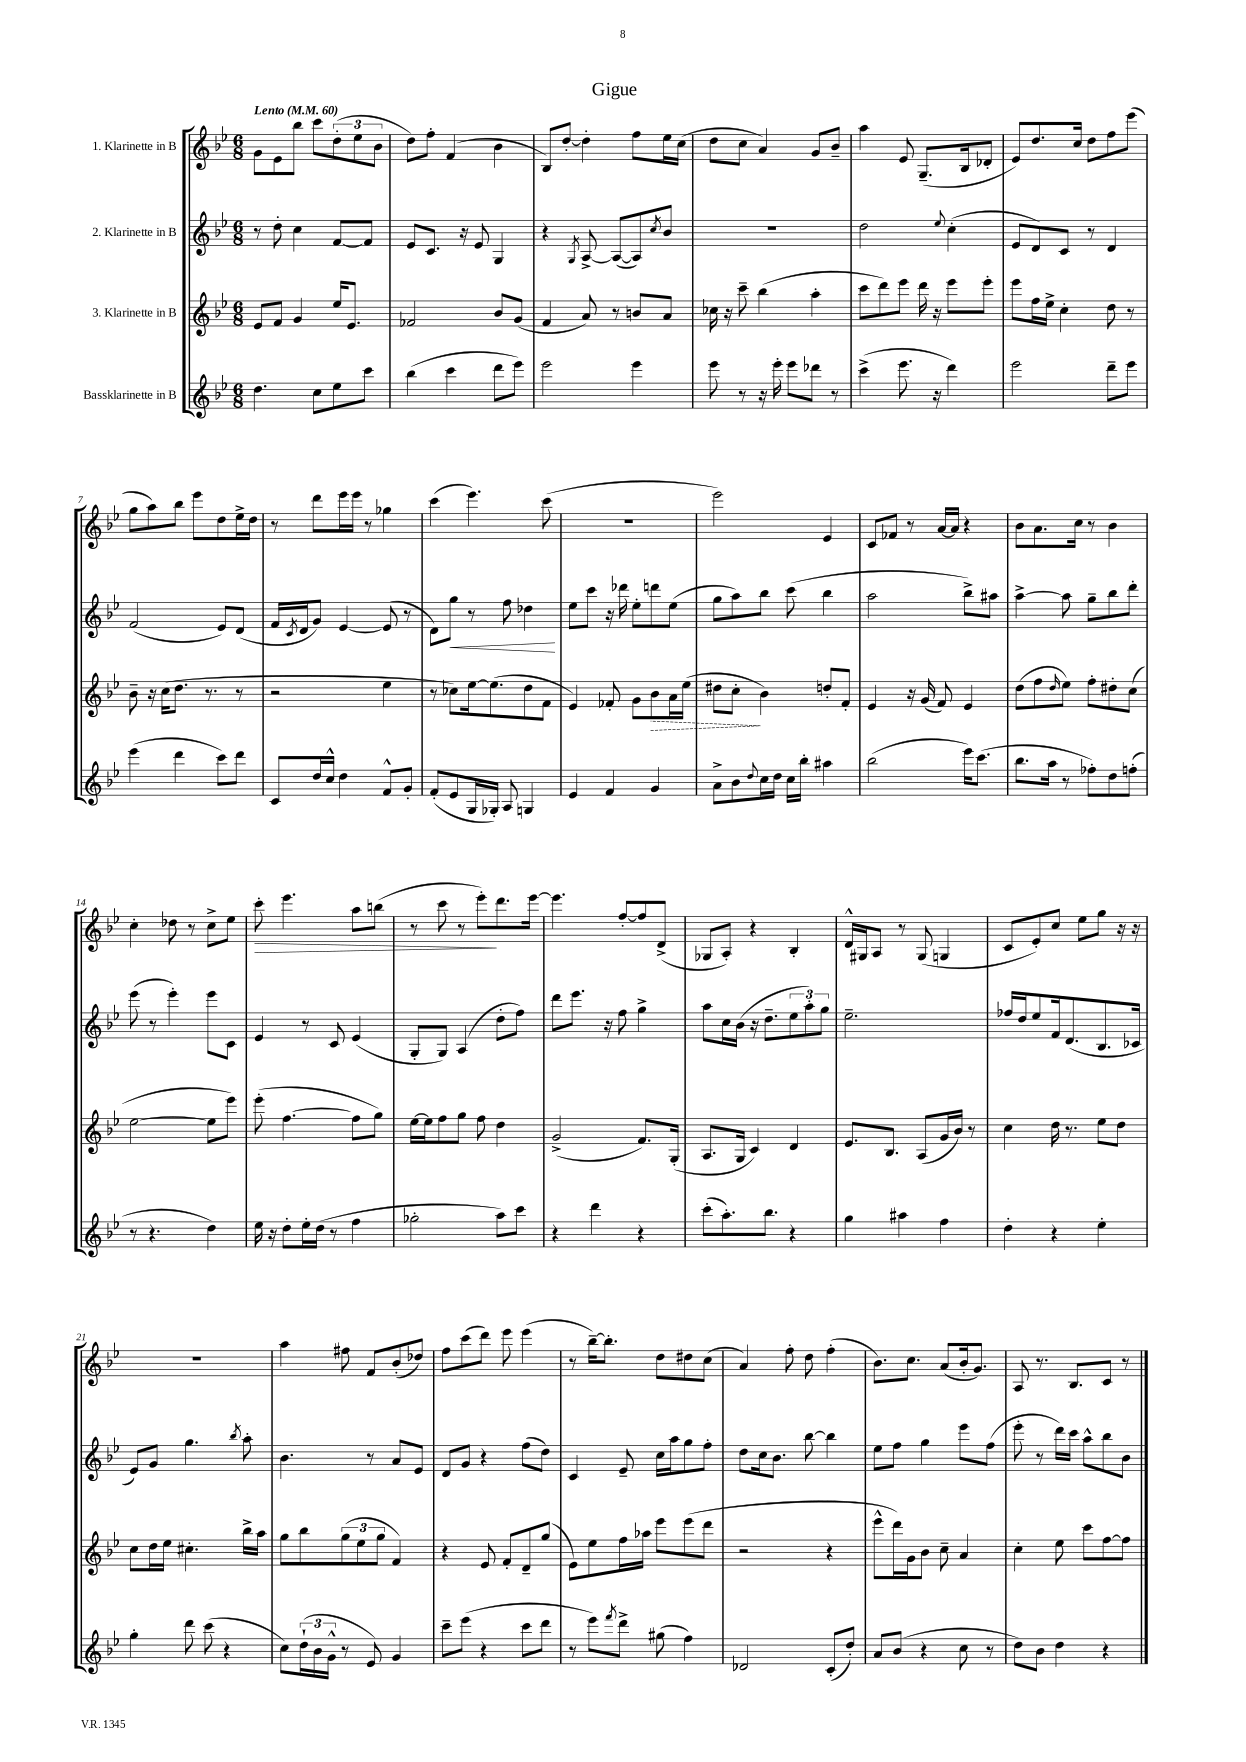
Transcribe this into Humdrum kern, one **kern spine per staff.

**kern	**kern	**dynam	**kern	**dynam	**kern	**dynam
*part4	*part3	*part3	*part2	*part2	*part1	*part1
*staff4	*staff3	*staff3	*staff2	*staff2	*staff1	*staff1
*I"Bassklarinette in B	*I"3. Klarinette in B	*	*I"2. Klarinette in B	*	*I"1. Klarinette in B	*
*clefG2	*clefG2	*	*clefG2	*	*clefG2	*
*k[b-e-]	*k[b-e-]	*	*k[b-e-]	*	*k[b-e-]	*
*M6/8	*M6/8	*	*M6/8	*	*M6/8	*
*MM60	*MM60	*	*MM60	*	*MM60	*
=1	=1	=1	=1	=1	=1	=1
!	!	!	!	!	!LO:TX:a:B:t=Lento	!
4.dd\	8e-/L	.	8r	.	8g\L	.
.	8f/J	.	8dd'\	.	8e-\	.
.	4g/	.	4cc\	.	8bb-\J	.
8cc\L	.	.	.	.	8ccc\L	.
8ee-\	16ee-/KL	.	[8f/L	.	(12dd'\	.
.	8.e-/J	.	.	.	.	.
.	.	.	.	.	12ee-\	.
8ccc\J	.	.	8f/J]	.	.	.
.	.	.	.	.	12b-\J	.
=2	=2	=2	=2	=2	=2	=2
(4bb-\	2f-X/	.	8e-/L	.	8dd\L)	.
.	.	.	8.c/J	.	8ff'\J	.
4ccc\	.	.	.	.	(4f/	.
.	.	.	16r	.	.	.
.	.	.	8e-/	.	.	.
8ddd\L	8b-/L	.	4G/	.	4b-\	.
8eee-\J)	(8g/J	.	.	.	.	.
=3	=3	=3	=3	=3	=3	=3
2eee-\	4f/	.	4r	.	8B-/L)	.
.	.	.	.	.	[8dd'/J	.
.	.	.	8qG/	.	.	.
.	8a/)	.	[8A^/	.	4dd'\]	.
.	8r	.	(8A/L_	.	.	.
4eee-\	8bn/L	.	8A/])	.	8ff\L	.
.	.	.	8qcc/	.	.	.
.	8a/J	.	8b-/J	.	16ee-\L	.
.	.	.	.	.	(16cc\JJ	.
=4	=4	=4	=4	=4	=4	=4
8eee-\	16cc-X\	.	2.r	.	8dd\L	.
.	16r	.	.	.	.	.
8r	8ccc~\	.	.	.	8cc\J	.
16r	(4bb-\	.	.	.	4a/)	.
16eee-'\	.	.	.	.	.	.
8eee-\L	.	.	.	.	.	.
8ddd-X\J	4aa'\	.	.	.	8g/L	.
8r	.	.	.	.	8b-~/J	.
=5	=5	=5	=5	=5	=5	=5
(4ccc^\	8ccc\L	.	2dd\	.	4aa\	.
.	8ddd\)	.	.	.	.	.
8.eee-\	8eee-\J	.	.	.	8e-/	.
.	16ddd\	.	.	.	(8.G~/L	.
16r	16r	.	.	.	.	.
.	.	.	8qqee-/	.	.	.
4ddd\)	8eee-\L	.	(4cc'\	.	.	.
.	.	.	.	.	16B-/k	.
.	8eee-'\J	.	.	.	8d-X'/J	.
=6	=6	=6	=6	=6	=6	=6
2eee-\	8eee-\L	.	8e-/L	.	8e-/L)	.
.	16ff\L	.	8d/)	.	8.dd/	.
.	16ee-^\JJ	.	.	.	.	.
.	4cc'\	.	8c/J	.	.	.
.	.	.	.	.	16cc/Jk	.
.	.	.	8r	.	8dd\L	.
8ddd~\L	8dd\	.	4d/	.	8ff\	.
8eee-\J	8r	.	.	.	(8eee-\J	.
!!LO:LB:g=z
=7	=7	=7	=7	=7	=7	=7
(4eee-\	8b-~\	.	(2f/	.	8gg\L	.
.	16r	.	.	.	8aa\)	.
.	(16cc\KL	.	.	.	.	.
4ddd\	8.dd\J	.	.	.	8bb-\J	.
.	.	.	.	.	8eee-\L	.
.	8.r	.	.	.	.	.
8ccc\L)	.	.	8e-/L)	.	8dd\	.
8ddd\J	8r	.	(8d/J	.	16ee-^\L	.
.	.	.	.	.	16dd\JJ	.
=8	=8	=8	=8	=8	=8	=8
8c/L	2r	.	16f/LL	.	8r	.
.	.	.	8qc/	.	.	.
.	.	.	16d/J	.	.	.
16dd/L	.	.	8g/J)	.	8ddd\L	.
16cc^^/JJ	.	.	.	.	.	.
4dd\	.	.	[4e-/	.	16eee-\L	.
.	.	.	.	.	16eee-\JJ	.
.	.	.	.	.	8r	.
8f^^/L	4ee-\	.	(8e-/]	.	4gg-X\	.
8g'/J	.	.	8r	.	.	.
=9	=9	=9	=9	=9	=9	=9
(8f'/L	8r	.	8d\L)	.	(4ccc\	.
!	!	!	!	!LO:HP:b	!	!
8e-/	8cc-X\L)	.	8gg\J	<	.	.
16G/L	[16ee-\k	.	8r	.	4.eee-\)	.
16G-X'/JJ)	(8.ee-\]	.	.	.	.	.
8A/	.	.	8ff\	.	.	.
4Gn/	8dd\	.	4dd-X\	.	.	.
.	8f\J	.	.	.	(8ccc\	.
.	.	.	.	[	.	.
=10	=10	=10	=10	=10	=10	=10
4e-/	4e-/)	.	8ee-\L	.	2.r	.
.	.	.	8ccc\J	.	.	.
4f/	8f-X'/	.	16r	.	.	.
.	.	.	16ddd-X\	.	.	.
.	8g\L	.	8ee-'\L	.	.	.
!	!	!LO:HP:b	!	!	!	!
4g/	8b-\	>	8dddn\	.	.	.
.	16a\L	.	(8ee-\J	.	.	.
.	(16ee-\JJ	.	.	.	.	.
=11	=11	=11	=11	=11	=11	=11
8a^\L	8dd#X\L	.	8gg\L	.	2eee-\)	.
8b-\	8cc'\J	.	8aa\)	.	.	.
8qqdd/	.	.	.	.	.	.
16cc\L	4b-\)	]	8bb-\J	.	.	.
16dd\JJ	.	.	.	.	.	.
16cc\LL	.	.	(8ccc\	.	.	.
16bb-'\JJ	.	.	.	.	.	.
4aa#X\	8ddn'/L	.	4bb-\	.	4e-/	.
.	8f'/J	.	.	.	.	.
=12	=12	=12	=12	=12	=12	=12
(2bb-\	4e-/	.	2aa\	.	8c/L	.
.	.	.	.	.	8f-X/J	.
.	16r	.	.	.	8r	.
.	(16g/	.	.	.	.	.
.	8f/)	.	.	.	[16a/LL	.
.	.	.	.	.	16a/JJ]	.
16eee-\KL)	4e-/	.	8bb-^\L)	.	4r	.
(8.ccc\J	.	.	.	.	.	.
.	.	.	8aa#X\J	.	.	.
=13	=13	=13	=13	=13	=13	=13
8.bb-\L	(8dd\L	.	[4aa^\	.	8b-\L	.
.	8ff\	.	.	.	8.a\	.
16aa\Jk	.	.	.	.	.	.
.	16qqdd/	.	.	.	.	.
8r	8ee-\J)	.	8aa\]	.	.	.
.	.	.	.	.	16cc\Jk	.
8ff-X'\L)	8ff'\L	.	8gg~\L	.	8r	.
8dd\	8dd#X'\	.	8bb-\	.	4b-\	.
(8ffn'\J	(8cc\J	.	8ddd'\J	.	.	.
!!LO:LB:g=z
=14	=14	=14	=14	=14	=14	=14
8r	[2ee-\	.	(8eee-\	.	4cc'\	.
4.r	.	.	8r	.	.	.
.	.	.	4eee-'\)	.	8dd-X\	.
.	.	.	.	.	8r	.
4dd\)	8ee-\L]	.	8eee-\L	.	8cc^\L	.
.	8eee-\J)	.	8c\J	.	8ee-\J	.
=15	=15	=15	=15	=15	=15	=15
!	!	!	!	!	!	!LO:HP:b
16ee-\	(8eee-'\	.	4e-/	.	8ccc'\	>
16r	.	.	.	.	.	.
8dd'\L	[4.ff\	.	.	.	4.eee-\	.
16ee-'\L	.	.	8r	.	.	.
(16dd\JJ	.	.	.	.	.	.
8r	.	.	8c/	.	.	.
4ff\	8ff\L]	.	(4e-/	.	8aa\L	.
.	8gg\J)	.	.	.	(8bbn\J	.
=16	=16	=16	=16	=16	=16	=16
2gg-X'\	[16ee-\LL	.	8G'/L	.	8r	.
.	16ee-\J]	.	.	.	.	.
.	8ff\	.	8G/J)	.	8ccc\	.
.	8gg\J	.	(4A/	.	8r	.
.	8ff\	.	.	.	8eee-'\L)	.
8aa\L)	4dd\	.	8dd'\L	.	8.ddd\	]
8ccc\J	.	.	8ff\J)	.	.	.
.	.	.	.	.	[16eee-\Jk	.
=17	=17	=17	=17	=17	=17	=17
4r	(2g^/	.	8ddd\L	.	4.eee-\]	.
.	.	.	8.eee-\J	.	.	.
4ddd\	.	.	.	.	.	.
.	.	.	16r	.	.	.
.	.	.	8ff\	.	[8ff'/L	.
4r	8.f/L)	.	4gg^\	.	8ff/]	.
.	.	.	.	.	(8d^/J	.
.	(16G'/Jk	.	.	.	.	.
=18	=18	=18	=18	=18	=18	=18
(8ccc'\L	8.A/L	.	8aa\L	.	8G-X/L	.
8.aa'\)	.	.	16cc\L	.	8A'/J)	.
.	16G/Jk	.	(16b-\JJ	.	.	.
.	4c/)	.	16r	.	4r	.
8.bb-\J	.	.	8.dd~\L	.	.	.
4r	4d/	.	12ee-\	.	4B-'/	.
.	.	.	12aa'\)	.	.	.
.	.	.	12gg\J	.	.	.
=19	=19	=19	=19	=19	=19	=19
4gg\	8.e-/L	.	2.ee-~\	.	16d^^/LL	.
.	.	.	.	.	16G#X/J	.
.	.	.	.	.	8A/J	.
.	8.B-/J	.	.	.	.	.
4aa#X\	.	.	.	.	8r	.
.	(8A/L	.	.	.	(8G#/	.
4ff\	16g/L	.	.	.	4Gn/	.
.	16b-/JJ)	.	.	.	.	.
.	8r	.	.	.	.	.
=20	=20	=20	=20	=20	=20	=20
4dd'\	4cc\	.	16ff-X/LL	.	8c/L	.
.	.	.	16dd/J	.	.	.
.	.	.	8ee-/	.	8e-'/)	.
4r	16dd\	.	16f/k	.	8cc/J	.
.	8.r	.	(8.d/	.	.	.
.	.	.	.	.	8ee-\L	.
4ee-'\	8ee-\L	.	8.B-/	.	8gg\J	.
.	8dd\J	.	.	.	16r	.
.	.	.	16c-X/Jk	.	16r	.
!!LO:LB:g=z
=21	=21	=21	=21	=21	=21	=21
4gg'\	8cc\L	.	8e-/L)	.	2.r	.
.	16dd\L	.	8g/J	.	.	.
.	16ee-\JJ	.	.	.	.	.
8ddd\	4.cc#X'\	.	4.gg\	.	.	.
(8ccc\	.	.	.	.	.	.
4r	.	.	.	.	.	.
.	.	.	8qbb-/	.	.	.
.	16bb-^\LL	.	8aa'\	.	.	.
.	16aa\JJ	.	.	.	.	.
=22	=22	=22	=22	=22	=22	=22
8cc\L)	8gg\L	.	4.b-\	.	4aa\	.
(24dd`\L	8bb-\	.	.	.	.	.
24b-\	.	.	.	.	.	.
24g^^\JJ	.	.	.	.	.	.
8r	(12gg\	.	.	.	8ff#X\	.
.	12ee-\	.	.	.	.	.
8e-/)	.	.	8r	.	8f/L	.
.	12gg\J	.	.	.	.	.
4g/	4f/)	.	8a/L	.	(8b-'/	.
.	.	.	8e-/J	.	8dd-X/J)	.
=23	=23	=23	=23	=23	=23	=23
8ccc~\L	4r	.	8d/L	.	8ff\L	.
(8eee-\J	.	.	8g/J	.	(8ccc\	.
4r	8e-/	.	4r	.	8ddd\J)	.
.	8f'/L	.	.	.	8eee-\	.
8ccc\L	8d~/	.	(8ff\L	.	(4eee-\	.
8ddd\J	(8gg/J	.	8dd\J)	.	.	.
=24	=24	=24	=24	=24	=24	=24
8r	8e-\L)	.	4c/	.	8r	.
8eee-\L)	8ee-\	.	.	.	[16bb-~\KL)	.
.	.	.	.	.	8.bb-'\J]	.
8qfff/	.	.	.	.	.	.
8ddd^\J	16ff\L	.	8e-~/	.	.	.
.	16aa-X\JJ	.	.	.	.	.
(8gg#X\	8eee-\L	.	16cc\LL	.	8dd\L	.
.	.	.	16aa\J	.	.	.
4ff\)	(8eee-\	.	8gg\	.	8dd#X\	.
.	8ddd\J	.	8ff'\J	.	(8cc\J	.
=25	=25	=25	=25	=25	=25	=25
2d-X/	2r	.	8dd\L	.	4a/)	.
.	.	.	16cc\k	.	.	.
.	.	.	8.b-\J	.	.	.
.	.	.	.	.	8ff'\	.
.	.	.	[8bb-\	.	8dd\	.
(8c'/L	4r	.	4bb-\]	.	(4ff'\	.
8dd'/J)	.	.	.	.	.	.
=26	=26	=26	=26	=26	=26	=26
8a/L	8eee-^^\L	.	8ee-\L	.	8.b-\L)	.
(8b-/J	16ddd\L)	.	8ff\J	.	.	.
.	16g\J	.	.	.	8.cc\J	.
4r	8b-\J	.	4gg\	.	.	.
.	8cc~\	.	.	.	(8a/L	.
8cc\	4a/	.	8eee-\L	.	16b-'/k	.
.	.	.	.	.	8.g/J)	.
8r	.	.	(8ff\J	.	.	.
=27	=27	=27	=27	=27	=27	=27
8dd\L)	4cc'\	.	8eee-'\	.	8A/	.
8b-\J	.	.	8r	.	8.r	.
4dd\	8ee-\	.	16ddd\LL)	.	.	.
.	.	.	16ccc\JJ	.	8.B-/L	.
.	8ccc\L	.	8aa^^\L	.	.	.
4r	[8ff\	.	8bb-\	.	8c/J	.
.	8ff\J]	.	8b-\J	.	8r	.
==	==	==	==	==	==	==
*-	*-	*-	*-	*-	*-	*-
